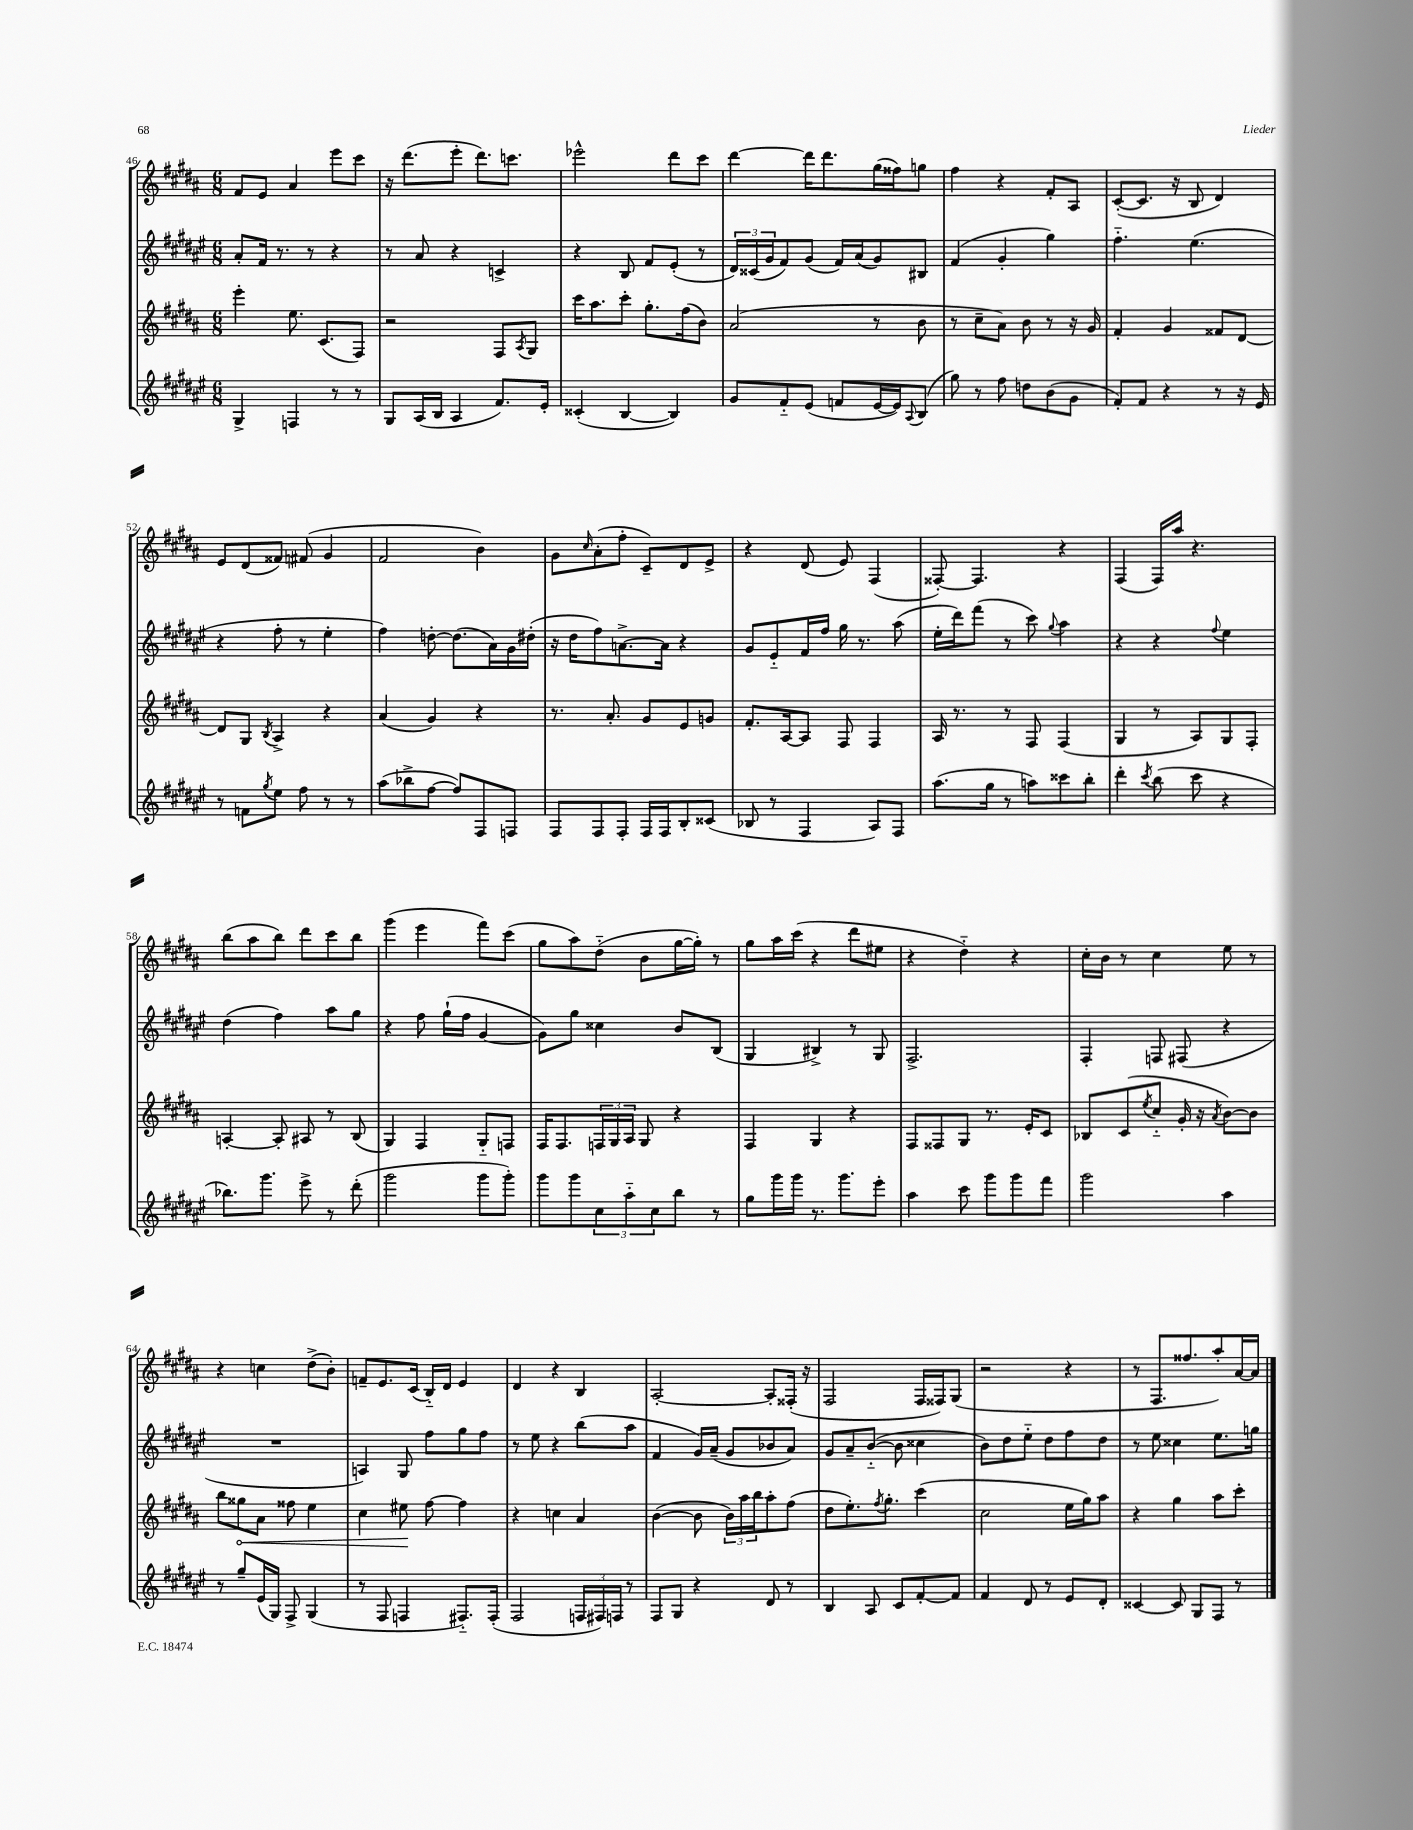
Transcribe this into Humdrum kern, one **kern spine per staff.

**kern	**kern	**kern	**kern
*staff4	*staff3	*staff2	*staff1
*clefG2	*clefG2	*clefG2	*clefG2
*k[f#c#g#d#a#e#]	*k[f#c#g#d#a#]	*k[f#c#g#d#a#e#]	*k[f#c#g#d#a#]
*M6/8	*M6/8	*M6/8	*M6/8
4G#^	4eee'	8a#'	8f#
.	.	16f#	8e
.	.	8.r	.
4F	8.ee	.	4a#
.	.	8r	.
.	(8.c#	.	.
8r	.	4r	8eee
8r	8F#)	.	8ccc#
=	=	=	=
8G#	2r	8r	16r
.	.	.	(8.ddd#
(16A#	.	8a#	.
16B	.	.	.
4A#	.	4r	8eee'
.	.	.	8.ddd#)
8.f#)	8F#	4c^	.
.	.	.	8.ccc
.	8qA#	.	.
.	8G#	.	.
16e#'	.	.	.
=	=	=	=
(4c##'	16ccc#	4r	2eee-^^
.	8.aa#	.	.
[4B	8ccc#'	8B	.
.	8.gg#'	8f#	.
4B])	.	(8e#'	8ddd#
.	(16ff#	.	.
.	8b)	8r	8ccc#
=	=	=	=
8g#	(2a#	24d#)	[4ddd#
.	.	(24c##	.
.	.	24g#	.
8f#'~	.	8f#)	.
(8e#	.	(8g#	16ddd#]
.	.	.	8.ddd#
8f	.	16f#)	.
.	.	(16a#	.
[16e#	8r	8g#)	(16gg#
16e#])	.	.	16ff##)
8qqA#	.	.	.
(8B	8b	8B#	8gg
=	=	=	=
8gg#)	8r	(4f#	4ff#
8r	8cc#~	.	.
8ff#	8a#)	4g#'	4r
8dd	8b	.	.
(8b	8r	4gg#)	8f#'
8g#	16r	.	8A#
.	16g#	.	.
=	=	=	=
8f#')	4f#'	4.ff#'~	([8c#'
8f#	.	.	8.c#]
4r	4g#	.	.
.	.	.	16r
.	.	(4.ee#	8B
8r	8f##	.	4d#)
16r	[8d#	.	.
16e#	.	.	.
=	=	=	=
8r	8d#]	4r	8e
8f	8G#	.	(8d#
8qgg#	8qB	.	.
8ee#	4A#^	8ff#'	8f##)
8ff#	.	8r	(8f#
8r	4r	4ee#'	4g#
8r	.	.	.
=	=	=	=
(8aa#	(4a#	4ff#)	2f#
8bb-^	.	.	.
[8ff#	4g#)	[8dd'	.
8ff#])	.	(8.dd]	.
8F#	4r	.	4b)
.	.	16a#)	.
8F	.	16g#	.
.	.	(16dd#'	.
=	=	=	=
8F#	8.r	16r	8g#
.	.	16dd#	.
.	.	.	16qqcc#
8F#	.	8ff#)	(8a#'
.	8.a#'	.	.
8F#'	.	[8.a^	8ff#'
16F#	8g#	.	8c#~)
16F#	.	16a]	.
8B'	8e	4r	8d#
(8c##	8g	.	8e^
=	=	=	=
8B-	8.f#'	8g#	4r
8r	.	8e#'~	.
.	[16A#	.	.
4F#	8A#]	16f#	(8d#
.	.	16ff#	.
.	8F#	16gg#	8e)
.	.	8.r	.
8A#)	4F#	.	(4F#
8F#	.	(8aa#	.
=	=	=	=
(8.aa#	16A#	16ee#'	[8F##')
.	8.r	16ddd#)	.
.	.	(8fff#	4.F##]
16gg#	.	.	.
8r	8r	8r	.
8aa)	8F#	8ccc#)	.
.	.	8qqgg#	.
8ccc##	(4F#	4aa#	4r
8bb'	.	.	.
=	=	=	=
4ddd#'	4G#	4r	(4F#
8qccc#	.	.	.
(8bb	8r	4r	16F#)
.	.	.	16aa#
8ccc#	8A#)	.	4.r
.	.	8qqff#	.
4r	8G#	4ee#	.
.	8F#'	.	.
=	=	=	=
8.bb-)	[4A'	(4dd#	(8bb
.	.	.	8aa#
8.ggg#	.	.	.
.	8A']	4ff#)	8bb)
8eee#^	8A#	.	8ddd#
8r	8r	8aa#	8ccc#
(8ddd#'	(8B	8gg#	8bb
=	=	=	=
2ggg#	4G#)	4r	(4ggg#
.	4F#	8ff#	4eee
.	.	(16gg#`	.
.	.	16ff#	.
8ggg#	8G#'~	[4g#	8fff#)
8ggg#')	8F	.	(8ccc#
=	=	=	=
8ggg#	16F#	8g#])	8gg#
.	8.F#	.	.
8ggg#	.	8gg#	8aa#)
12cc#	24F	4cc##	(8dd#'~
.	24G#	.	.
12aa#'~	24A#	.	.
.	8G#	.	8b
12cc#	.	.	.
8bb	4r	8b	[16gg#
.	.	.	16gg#'])
8r	.	(8B	8r
=	=	=	=
8gg#	4F#	4G#	8gg#
16ggg#	.	.	16aa#
16ggg#	.	.	(16ccc#
8.r	4G#	4B#^)	4r
8.ggg#	.	.	.
.	4r	8r	8ddd#
8eee#'	.	8G#	8ee#
=	=	=	=
4aa#	8F#	2.F#^	4r
.	8F##	.	.
8ccc#	8G#	.	4dd#'~)
8ggg#	8.r	.	.
8ggg#	.	.	4r
.	16e'	.	.
8fff#	8c#	.	.
=	=	=	=
2ggg#	8B-	4F#'	16cc#'
.	.	.	16b
.	(8c#	.	8r
.	8qee	.	.
.	8cc#'~	8F	4cc#
.	16g#'	(8F#	.
.	16r	.	.
.	8qa#	.	.
4aa#	[8b)	4r	8ee
.	8b]	.	8r
=	=	=	=
8r	8bb	2.r	4r
8gg#~	8gg##	.	.
(16e#	8a#	.	4cc
16G#)	.	.	.
8F#^	8ff##	.	.
(4G#	4ee	.	(8dd#^
.	.	.	8b')
=	=	=	=
8r	4cc#	4A)	8f~
8F#	.	.	8.e
4F	8ee#	8G#	.
.	.	.	(16c#
.	[8ff#	8ff#	16B'~)
.	.	.	16d#
8.F#'~)	4ff#]	8gg#	4e
.	.	8ff#	.
(16F#'	.	.	.
=	=	=	=
2F#	4r	8r	4d#
.	.	8ee#	.
.	4cc	4r	4r
24F	4a#	(8bb	4B
24F#)	.	.	.
24F	.	.	.
8r	.	8aa#	.
=	=	=	=
8F#	([4b	4f#	[2A#'
8G#	.	.	.
4r	8b]	16g#)	.
.	.	(16a#~	.
.	24b)	8g#	.
.	24aa#	.	.
.	24bb	.	.
8d#	8aa#'	8b-	8A#']
8r	(8ff#	8a#)	(16F##'
.	.	.	16r
=	=	=	=
4B	8dd#	8g#	2F#
.	8.ee')	8a#~	.
8A#	.	([8b'~	.
.	8qff#	.	.
.	8.gg#'	.	.
8c#	.	8b]	.
[8f#'	(4ccc#	4cc##	16F#
.	.	.	16F##)
8f#]	.	.	(8G#
=	=	=	=
4f#	2cc#	8b)	2r
.	.	8dd#	.
8d#	.	8ee#'~	.
8r	.	8dd#	.
8e#	16ee	8ff#	4r
.	16gg#)	.	.
8d#'	8aa#	8dd#	.
=	=	=	=
[4c##	4r	8r	8r
.	.	8ee#	8.F#
8c##]	4gg#	4cc##	.
.	.	.	8.ff##
8G#	.	.	.
8F#	8aa#	8.ee#	8aa#')
8r	8ccc#'	.	[16a#
.	.	16gg	16a#]
==	==	==	==
*-	*-	*-	*-
